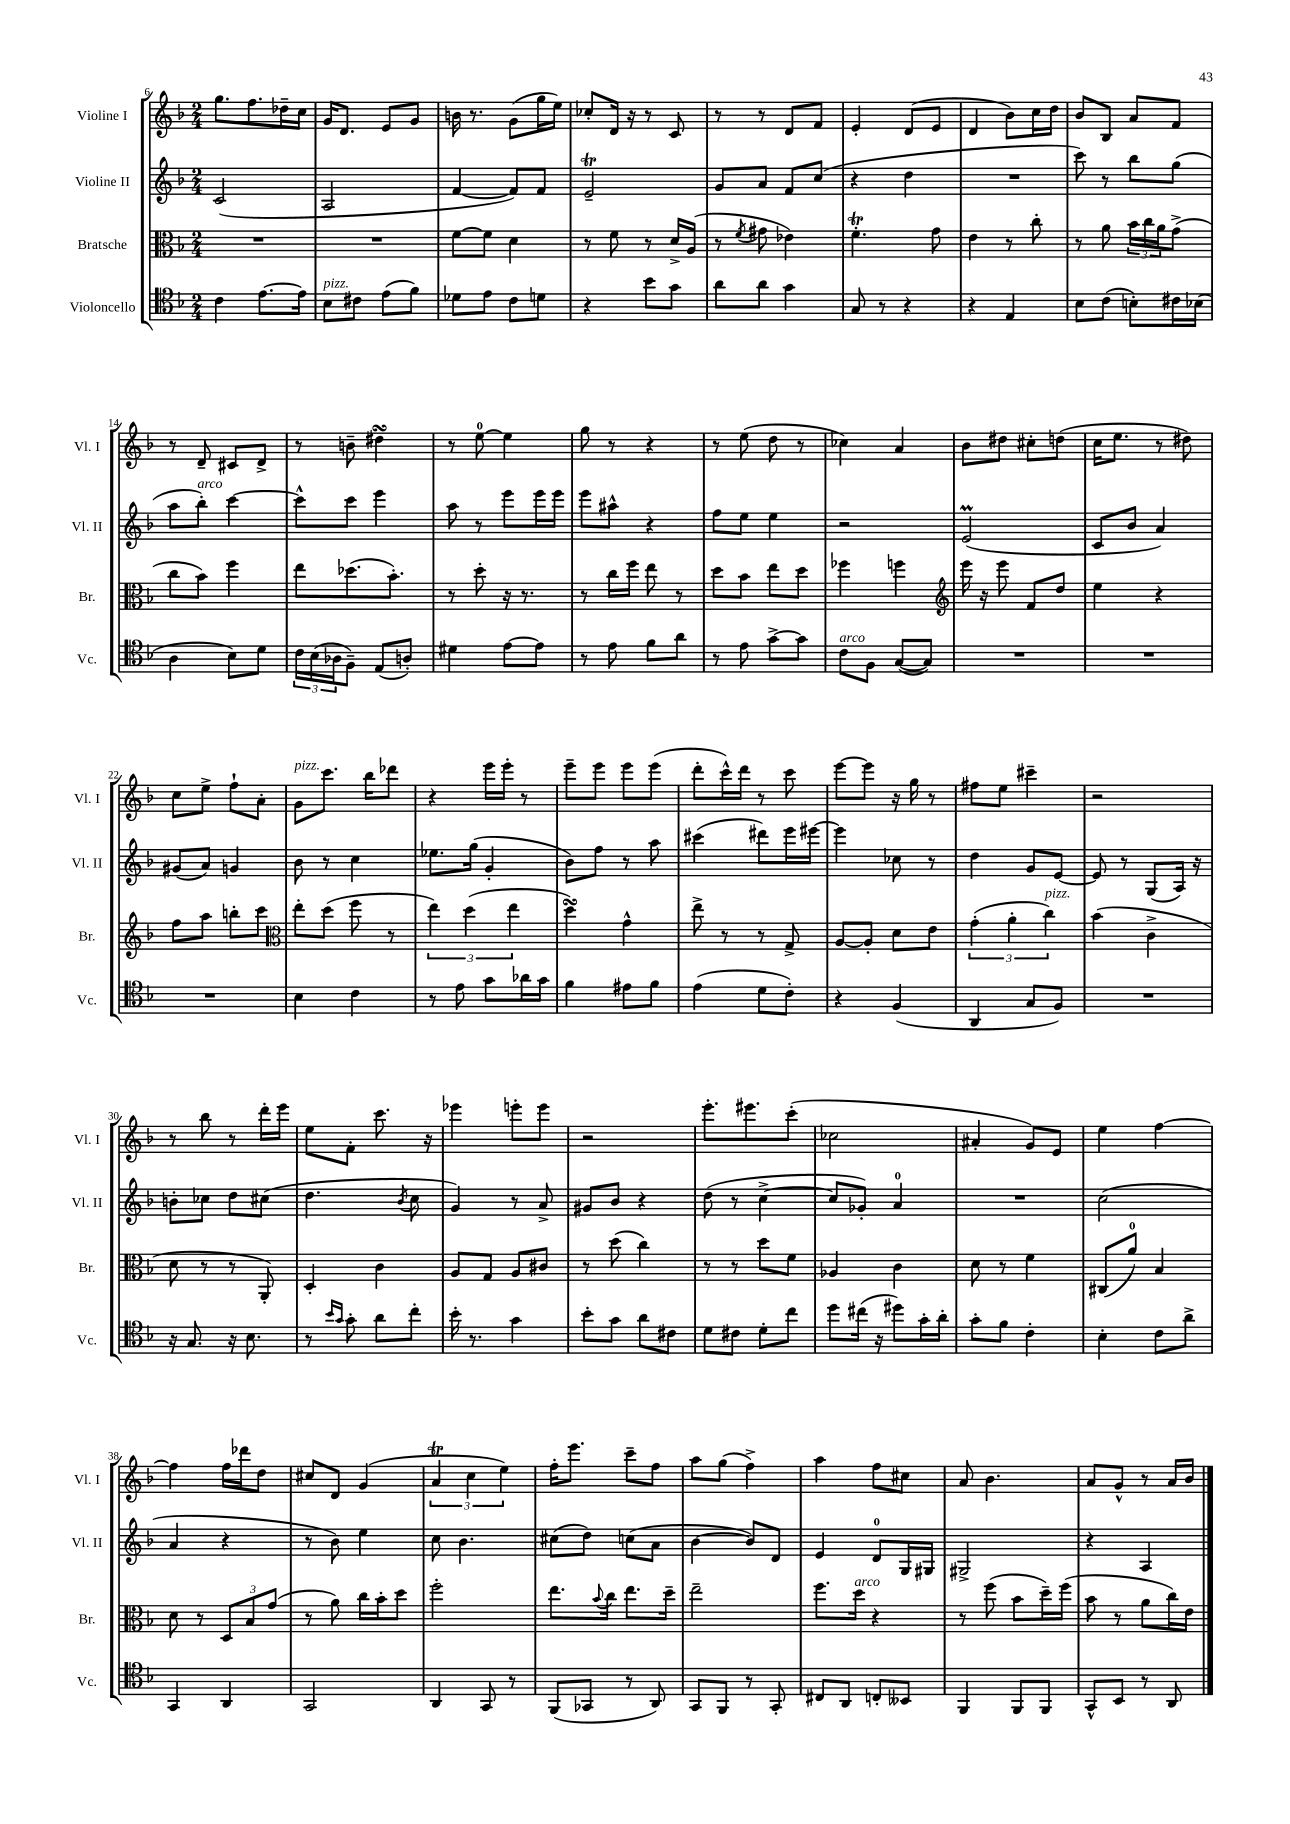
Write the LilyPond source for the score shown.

<<
\new StaffGroup <<
\new Staff = "s0" \with { instrumentName = "Violine I" shortInstrumentName = "Vl. I" } {
    \clef treble \key f \major \numericTimeSignature \time 2/4
    g''8. f''8. des''16-- c''16 |
    g'16 d'8. e'8 g'8 |
    b'16 r8. g'8( g''16 e''16) |
    ces''8-. d'16 r16 r8 c'8 |
    r8 r8 d'8 f'8 |
    e'4-. d'8( e'8 |
    d'4 bes'8) c''16 d''16 |
    bes'8 bes8 a'8 f'8 |
    r8 d'8-- cis'8 d'8-> |
    r8 b'8-- dis''4\turn |
    r8 e''8-0~ e''4 |
    g''8 r8 r4 |
    r8 e''8( d''8 r8 |
    ces''4) a'4 |
    bes'8 dis''8 cis''8-. d''8( |
    c''16 e''8. r8 dis''8) |
    c''8 e''8-> f''8-! a'8-. |
    g'8^\markup { \italic "pizz." } c'''8. bes''16 des'''8 |
    r4 e'''16 e'''16-. r8 |
    e'''8-- e'''8 e'''8 e'''8( |
    d'''8-. c'''16-^) d'''16 r8 c'''8 |
    e'''8~ e'''8 r16 g''16 r8 |
    fis''8 e''8 cis'''4-- |
    r2 |
    r8 bes''8 r8 d'''16-. e'''16 |
    e''8 f'8-. c'''8. r16 |
    ees'''4 e'''8-. e'''8 |
    r2 |
    e'''8.-. eis'''8. c'''8-.( |
    ces''2 |
    ais'4-. g'8) e'8 |
    e''4 f''4~ |
    f''4 f''16 des'''16 d''8 |
    cis''8 d'8 g'4( |
    \tuplet 3/2 { a'4\trill c''4 e''4) } |
    f''16-. e'''8. c'''8-- f''8 |
    a''8 g''8( f''4->) |
    a''4 f''8 cis''8 |
    a'8 bes'4. |
    a'8 g'8-^ r8 a'16 bes'16 \bar "|." |
}
\new Staff = "s1" \with { instrumentName = "Violine II" shortInstrumentName = "Vl. II" } {
    \clef treble \key f \major \numericTimeSignature \time 2/4
    c'2( |
    a2 |
    f'4~ f'8) f'8 |
    e'2--\trill |
    g'8 a'8 f'8 c''8( |
    r4 d''4 |
    R2 |
    c'''8) r8 bes''8 g''8( |
    a''8 bes''8-.^\markup { \italic "arco" }) c'''4~ |
    c'''8-^ c'''8 e'''4 |
    a''8 r8 e'''8 e'''16 e'''16 |
    e'''8 ais''8-^ r4 |
    f''8 e''8 e''4 |
    r2 |
    e'2\prall( |
    c'8 bes'8 a'4) |
    gis'8( a'8) g'4 |
    bes'8 r8 c''4 |
    ees''8. g''16( g'4-. |
    bes'8) f''8 r8 a''8 |
    cis'''4( dis'''8) e'''16 eis'''16~ |
    eis'''4 ces''8 r8 |
    d''4 g'8 e'8~ |
    e'8 r8 g8( a16) r16 |
    b'8-. ces''8 d''8 cis''8( |
    d''4. \acciaccatura { bes'8 } c''8 |
    g'4) r8 a'8-> |
    gis'8 bes'8 r4 |
    d''8( r8 c''4~-> |
    c''8 ges'8-.) a'4-0 |
    R2 |
    c''2( |
    a'4 r4 |
    r8 bes'8) e''4 |
    c''8 bes'4. |
    cis''8( d''8) c''8( a'8 |
    bes'4~ bes'8) d'8 |
    e'4 d'8-0 g16 gis16 |
    gis2-> |
    r4 a4 \bar "|." |
}
\new Staff = "s2" \with { instrumentName = "Bratsche" shortInstrumentName = "Br." } {
    \clef alto \key f \major \numericTimeSignature \time 2/4
    R2 |
    R2 |
    f'8~ f'8 d'4 |
    r8 f'8 r8 d'16-> a16( |
    r8 \acciaccatura { f'8 } gis'8 ees'4) |
    f'4.-.\trill g'8 |
    e'4 r8 c''8-. |
    r8 a'8 \tuplet 3/2 { bes'16 c''16 a'16 } g'8->( |
    c''8 bes'8) f''4 |
    e''8 des''8.( bes'8.-.) |
    r8 d''8-. r16 r8. |
    r8 c''16 f''16 e''8 r8 |
    d''8 bes'8 e''8 d''8 |
    fes''4 f''4 |
    \clef treble e'''16 r16 e'''8 f'8 d''8 |
    e''4 r4 |
    f''8 a''8 b''8-. c'''8 |
    \clef alto e''8-. d''8( f''8 r8 |
    \tuplet 3/2 { e''4) d''4( e''4 } |
    d''4\turn) g'4-^ |
    e''8-> r8 r8 g8-> |
    a8~ a8-. d'8 e'8 |
    \tuplet 3/2 { g'4-.( a'4-. c''4^\markup { \italic "pizz." }) } |
    bes'4( c'4-> |
    d'8 r8 r8 a,8-.) |
    d4-. c'4 |
    a8 g8 a8 cis'8 |
    r8 d''8( c''4) |
    r8 r8 d''8 f'8 |
    aes4 c'4 |
    d'8 r8 f'4 |
    cis8( a'8-0) bes4 |
    d'8 r8 \tuplet 3/2 { d8 bes8 g'8( } |
    r8 a'8) c''16 bes'16-. d''8 |
    f''2-. |
    e''8. \appoggiatura { bes'8 } c''16 e''8. d''16-- |
    e''2-- |
    f''8. d''16^\markup { \italic "arco" } r4 |
    r8 f''8( bes'8 d''16--) f''16( |
    bes'8 r8 a'8 c''16) e'16 \bar "|." |
}
\new Staff = "s3" \with { instrumentName = "Violoncello" shortInstrumentName = "Vc." } {
    \clef tenor \key f \major \numericTimeSignature \time 2/4
    c'4 e'8.~ e'16 |
    bes8^\markup { \italic "pizz." } cis'8 e'8( f'8) |
    des'8 e'8 c'8 d'8 |
    r4 bes'8 g'8 |
    a'8 a'8 g'4 |
    g8 r8 r4 |
    r4 e4 |
    bes8 c'8( b8-.) cis'16 bes16( |
    a4 bes8) d'8 |
    \tuplet 3/2 { c'16 bes16( aes16 } f8--) e8( a8-.) |
    dis'4 e'8~ e'8 |
    r8 e'8 f'8 a'8 |
    r8 e'8 g'8~-> g'8 |
    c'8^\markup { \italic "arco" } f8 g8~( g8) |
    R2 |
    R2 |
    R2 |
    bes4 c'4 |
    r8 e'8 g'8 aes'16 g'16 |
    f'4 eis'8 f'8 |
    e'4( d'8 c'8-.) |
    r4 f4( |
    a,4 g8 f8) |
    R2 |
    r16 g8. r16 bes8. |
    r8 \grace { bes'16 g'16 } g'8-. a'8 c''8-. |
    bes'16-. r8. g'4 |
    bes'8-. g'8 a'8 cis'8 |
    d'8 cis'8 d'8-. c''8 |
    d''8 cis''16( r16 dis''8) g'16-. a'16-. |
    g'8-. f'8 c'4-. |
    bes4-. c'8 a'8-> |
    g,4 a,4 |
    g,2 |
    a,4 g,8 r8 |
    f,8( ges,8 r8 a,8) |
    g,8 f,8 r8 g,8-. |
    cis8 a,8 c8-. beses,8 |
    f,4 f,8 f,8 |
    g,8-^ bes,8 r8 a,8 \bar "|." |
}
>>
>>
\layout { \context { \Score currentBarNumber = #6 } }
